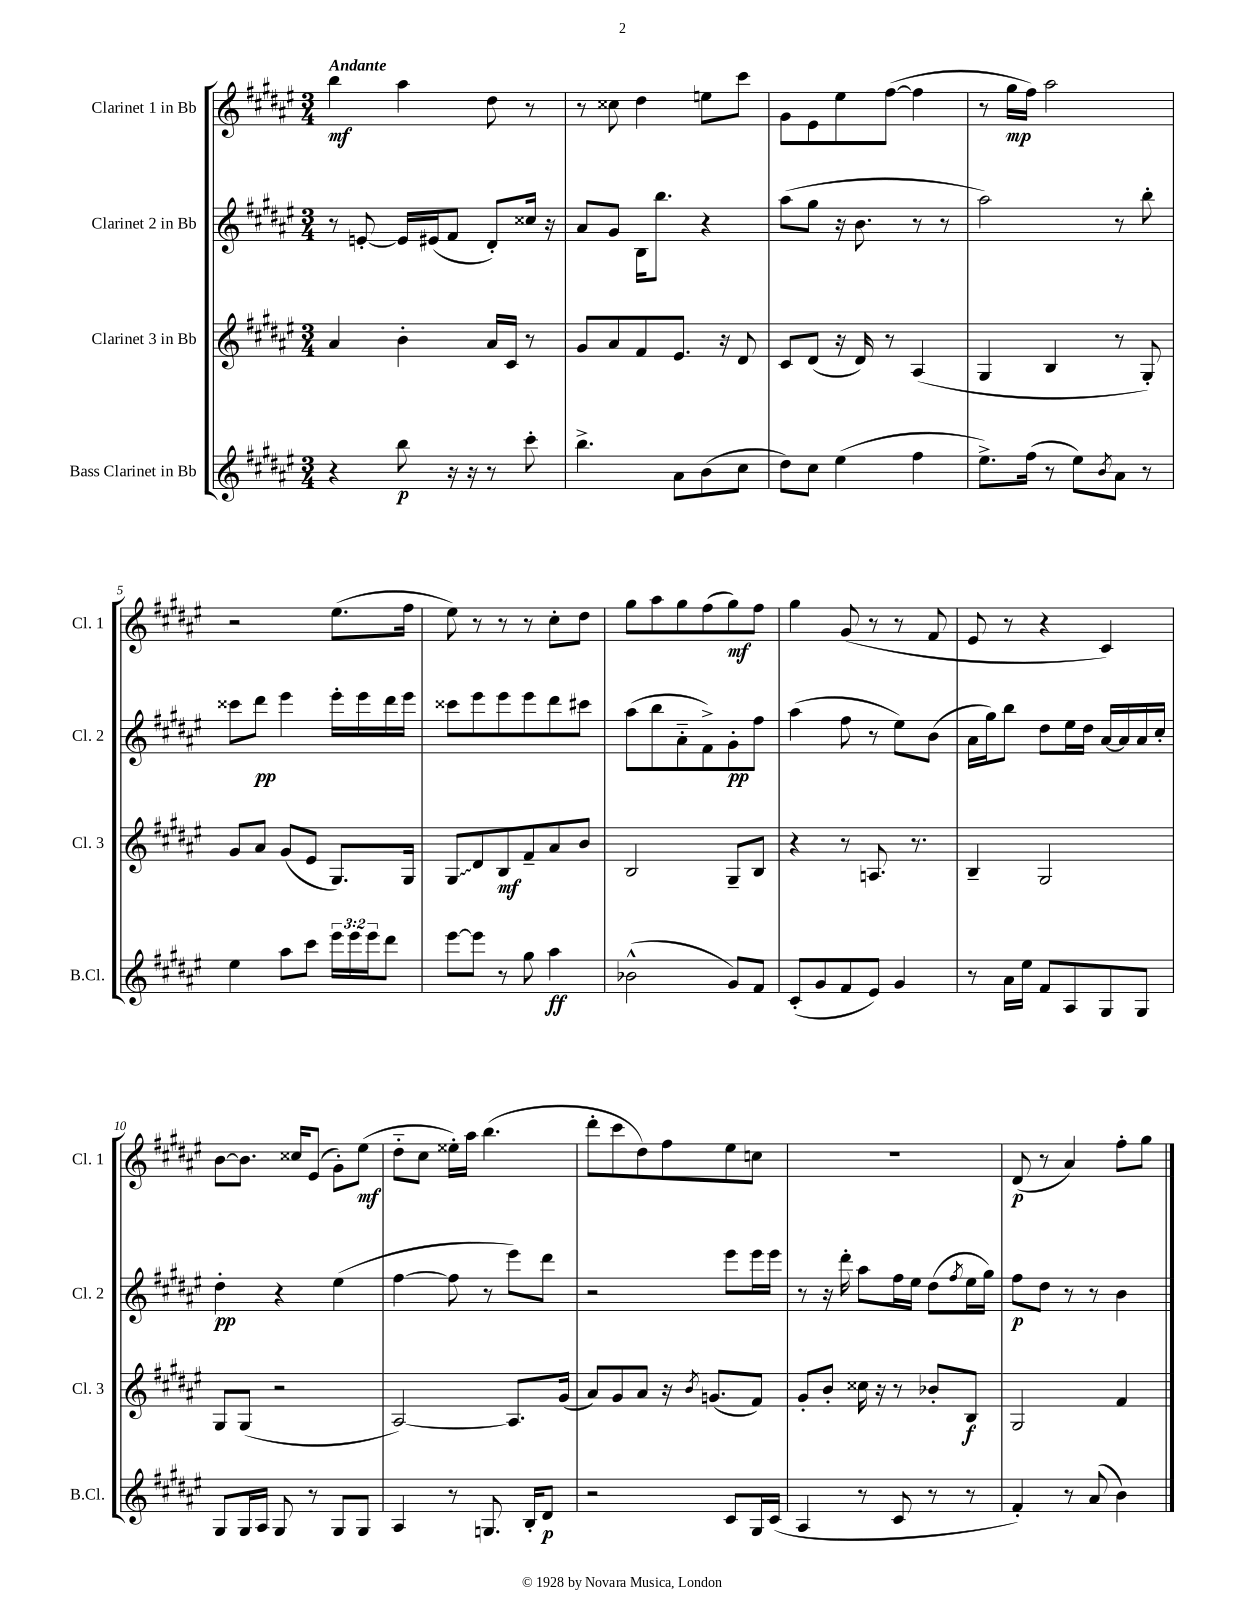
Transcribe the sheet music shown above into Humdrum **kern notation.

**kern	**kern	**kern	**kern
*staff4	*staff3	*staff2	*staff1
*clefG2	*clefG2	*clefG2	*clefG2
*k[f#c#g#d#a#e#]	*k[f#c#g#d#a#e#]	*k[f#c#g#d#a#e#]	*k[f#c#g#d#a#e#]
*M3/4	*M3/4	*M3/4	*M3/4
4r	4a#/	8r	4bb\
.	.	[8e'/	.
8bb\	4b'\	16e/]LL	4aa#\
.	.	(16e#/J	.
16r	.	8f#/J	.
16r	.	.	.
8r	16a#/LL	8d#'/L)	8dd#\
.	16c#/JJ	.	.
8ccc#'\	8r	16cc##/Jk	8r
.	.	16r	.
=	=	=	=
4.bb^\	8g#/L	8a#/L	8r
.	8a#/	8g#/J	8cc##\
.	8f#/	16B\LK	4dd#\
.	.	8.bb\J	.
8a#\L	8.e#/J	.	.
(8b\	.	4r	8ee\L
.	16r	.	.
8cc#\J	8d#/	.	8ccc#\J
=	=	=	=
8dd#\L)	8c#/L	(8aa#\L	8g#\L
8cc#\J	(8d#/J	8gg#\J	8e#\
(4ee#\	16r	16r	8ee#\
.	16d#/)	8.b\	.
.	8r	.	([8ff#\J
4ff#\	(4A#/	8r	4ff#\]
.	.	8r	.
=	=	=	=
8.ee#^\L)	4G#/	2aa#\)	8r
.	.	.	16gg#\LL
(16ff#\Jk	.	.	16ff#\JJ)
8r	4B/	.	2aa#\
8ee#\L)	.	.	.
8qb/	.	.	.
8a#\J	8r	8r	.
8r	8G#'/)	8bb'\	.
=	=	=	=
4ee#\	8g#/L	8ccc##\L	2r
.	8a#/J	8ddd#\J	.
8aa#\L	(8g#/L	4eee#\	.
8ccc#\J	8e#/J	.	.
24eee#\LL	8.G#/L)	16eee#'\LL	(8.ee#\L
24eee#\	.	.	.
.	.	16eee#\	.
24eee#\J	.	.	.
8ddd#\J	.	16ddd#\	.
.	16G#/Jk	16eee#\JJ	16ff#\Jk
=	=	=	=
[8eee#\L	8G#/L	8ccc##\L	8ee#\)
8eee#\]J	8d#/	8eee#\	8r
8r	8B/	8eee#\	8r
8gg#\	8f#~/	8eee#\	8r
4aa#\	8a#/	8ddd#\	8cc#'\L
.	8b/J	8ccc#\J	8dd#\J
=	=	=	=
(2b-^^\	2B/	(8aa#\L	8gg#\L
.	.	8bb\	8aa#\
.	.	8a#'~\	8gg#\
.	.	8f#^\)	(8ff#\
8g#/L)	8G#~/L	8g#'\	8gg#\)
8f#/J	8B/J	8ff#\J	8ff#\J
=	=	=	=
(8c#'/L	4r	(4aa#\	4gg#\
8g#/	.	.	.
8f#/	8r	8ff#\	(8g#/
8e#/J)	8.A/	8r	8r
4g#/	.	8ee#\L)	8r
.	8.r	.	.
.	.	(8b\J	8f#/
=	=	=	=
8r	4B~/	16a#\LL	8e#/
.	.	16gg#\J)	.
16a#\LL	.	8bb\J	8r
16ee#\JJ	.	.	.
8f#/L	2G#/	8dd#\L	4r
8A#/	.	16ee#\L	.
.	.	16dd#\JJ	.
8G#/	.	[16a#/LL	4c#/)
.	.	16a#/]	.
8G#/J	.	16a#/	.
.	.	16cc#'/JJ	.
=	=	=	=
8G#/L	8G#/L	4dd#'\	[8b\L
16G#/L	(8G#/J	.	8.b\]J
16A#/JJ	.	.	.
8G#/	2r	4r	.
.	.	.	16cc##/LK
8r	.	.	(8e#/J
8G#/L	.	(4ee#\	8g#'\L)
8G#/J	.	.	(8ee#\J
=	=	=	=
4A#/	[2A#/)	[4ff#\	8dd#'~\L
.	.	.	8cc#\J
8r	.	8ff#\]	16ee##'\LL)
.	.	.	16aa#\JJ
8.G/	.	8r	(4.bb\
.	8.A#/]L	8eee#\L)	.
16B'/LK	.	.	.
8d#/J	.	8ddd#\J	.
.	(16g#/Jk	.	.
=	=	=	=
2r	8a#/L)	2r	8ddd#'\L
.	8g#/	.	8ccc#\
.	8a#/J	.	8dd#\)
.	16r	.	8ff#\
.	8qb/	.	.
.	(8.g/L	.	.
8c#/L	.	8eee#\L	8ee#\
16G#/L	8f#/J)	16eee#\L	8cc\J
(16c#/JJ	.	16eee#\JJ	.
=	=	=	=
4A#/	8g#'/L	8r	2.r
.	8b'/J	16r	.
.	.	16ddd#'\	.
8r	16cc##\	8aa#\L	.
.	16r	.	.
8c#/	8r	16ff#\L	.
.	.	16ee#\JJ	.
8r	8b-'/L	(8dd#\L	.
.	.	8qff#/	.
8r	8B/J	16ee#\L	.
.	.	16gg#\JJ)	.
=	=	=	=
4f#'/)	2G#/	8ff#\L	(8d#/
.	.	8dd#\J	8r
8r	.	8r	4a#/)
(8a#/	.	8r	.
4b\)	4f#/	4b\	8ff#'\L
.	.	.	8gg#\J
==	==	==	==
*-	*-	*-	*-
